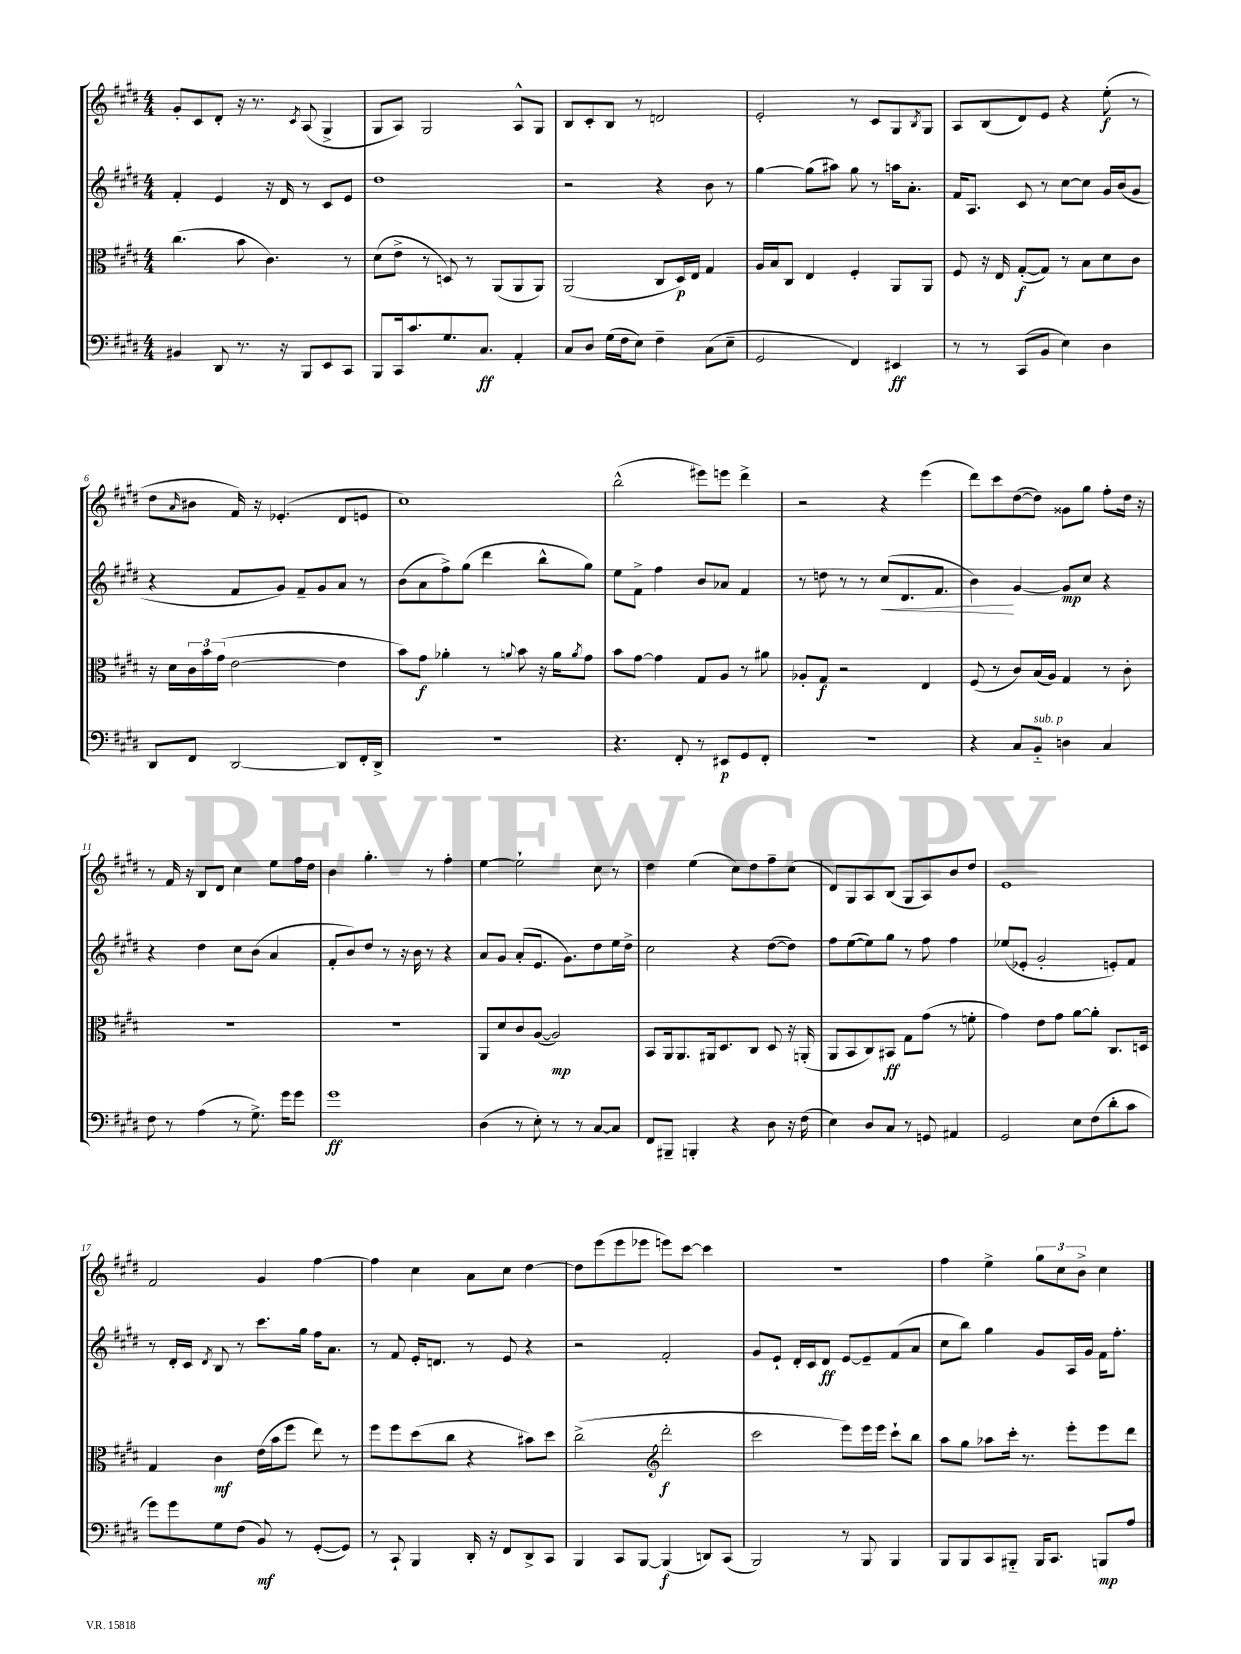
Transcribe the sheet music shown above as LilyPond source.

<<
\new StaffGroup <<
\new Staff = "s0" {
    \clef treble \key e \major \numericTimeSignature \time 4/4
    gis'8-. cis'8 dis'8-. r16 r8. \acciaccatura { cis'8 } a8( gis4-> |
    gis8 a8) gis2 a8-^ gis8 |
    b8 cis'8-. b8 r8 d'2 |
    e'2-. r8 cis'8 gis8 \acciaccatura { b8 } gis8 |
    a8 b8( dis'8) e'8 r4 e''8-.\f( r8 |
    dis''8 \grace { a'16 } bis'8 fis'16) r16 ees'4.-.( dis'8 e'8 |
    cis''1) |
    b''2-^( eis'''8) e'''8 dis'''4-> |
    r2 r4 e'''4( |
    dis'''8) cis'''8 dis''8~( dis''8) gisis'8 gis''8 fis''8-. dis''16 r16 |
    r8 fis'16 r16 b8 dis'8 cis''4 e''8 fis''16 dis''16 |
    b'4 gis''4.-. r8 fis''4-. |
    e''4~ e''2-! cis''8 r8 |
    dis''4 e''4( cis''8) dis''8 fis''8-- cis''8( |
    dis'8) gis8 a8 b8( gis8 a8) b'8 dis''8 |
    e'1 |
    fis'2 gis'4 fis''4~ |
    fis''4 cis''4 a'8 cis''8 dis''4~ |
    dis''8 e'''8( e'''8 ees'''8 e'''8) cis'''8~ cis'''4 |
    R1 |
    fis''4 e''4-> \tuplet 3/2 { gis''8 cis''8 b'8-> } cis''4 \bar "|." |
}
\new Staff = "s1" {
    \clef treble \key e \major \numericTimeSignature \time 4/4
    fis'4-. e'4 r16 dis'16 r8 cis'8 e'8 |
    dis''1 |
    r2 r4 b'8 r8 |
    gis''4~ gis''8( ais''8) gis''8 r8 a''16 a'8.-. |
    fis'16 a8. cis'8 r8 cis''8~ cis''8 gis'16 b'16( gis'8 |
    r4 fis'8 gis'8) fis'8-- gis'8 a'8 r8 |
    b'8( a'8 fis''8->) gis''8( dis'''4 b''8-^ gis''8) |
    e''8 fis'8-> fis''4 b'8 aes'8 fis'4 |
    r8 d''8 r8 r8 cis''8\<( dis'8. fis'8. |
    b'4\!) gis'4~ gis'8\mp cis''8 r4 |
    r4 dis''4 cis''8 b'8( a'4 |
    fis'8-. b'8) dis''8 r8 r16 b'16 r8 r4 |
    a'8 gis'8 a'8-.( e'8. gis'8.) dis''8 e''16 dis''16-> |
    cis''2 r4 dis''8~( dis''8) |
    fis''8 e''8~( e''8) gis''8 r8 fis''8 fis''4 |
    ees''8( ees'8-. gis'2-. e'8-.) fis'8 |
    r8 dis'16-. cis'16 \acciaccatura { dis'8 } b8 r8 cis'''8. gis''16 fis''16 a'8. |
    r8 fis'8 e'16-. d'8. r8 e'8 r4 |
    r2 fis'2-. |
    gis'8 e'8-! dis'16-. cis'16 dis'8\ff e'8~ e'8-- fis'8( a'8 |
    cis''8 b''8) gis''4 gis'8 a16 gis'16 fis'16 fis''8.-. \bar "|." |
}
\new Staff = "s2" {
    \clef alto \key e \major \numericTimeSignature \time 4/4
    cis''4.( b'8 cis'4.) r8 |
    dis'8( e'8-> r8 d8) r8 a,8( a,8 a,8) |
    a,2( cis8 dis16\p) e16 gis4 |
    a16 b16 cis8 e4 fis4-. a,8 a,8 |
    fis8 r16 e16 gis8~-.\f( gis8) r8 b8 dis'8 cis'8 |
    r16 dis'16 \tuplet 3/2 { cis'16 b'16 gis'16( } e'2~ e'4 |
    b'8) gis'8\f aes'4-. r8 \appoggiatura { a'8 } b'8 r16 a'16 \acciaccatura { a'8 } gis'8 |
    b'8 gis'8~ gis'4 gis8 a8 r8 ais'8 |
    aes8-. gis8\f r2 e4 |
    fis8( r8 cis'8) b16( a16) gis4 r8 cis'8-. |
    R1 |
    R1 |
    a,8 dis'8 cis'8 a8~( a2\mp) |
    b,8 a,16 a,8. ais,16 dis8. cis8 dis8 r16 a,16-.( |
    a,8 b,8 cis8) bis,8\ff gis8 gis'8( r8 f'8-. |
    gis'4) e'8 gis'8 a'8~ a'8-. cis8. d16 |
    gis4 cis'4\mf e'16( b'16 fis''8 e''8) r8 |
    fis''8 fis''8 dis''8( cis''8 r4 bis'8) dis''8 |
    cis''2->( \clef treble dis'''2-.\f |
    cis'''2 e'''8) e'''16 e'''16 cis'''8-! b''8 |
    a''8 gis''8 aes''8 cis'''16-. r8. e'''8-. e'''8 dis'''8 \bar "|." |
}
\new Staff = "s3" {
    \clef bass \key e \major \numericTimeSignature \time 4/4
    bis,4 dis,8 r8. r16 b,,8 e,8 cis,8 |
    b,,8 cis,16 cis'8. gis8. cis8.\ff a,4-. |
    cis8 dis8 gis16( fis16 e8) fis4-- cis8( e8-- |
    gis,2 fis,4) eis,4\ff |
    r8 r8 cis,8( b,8 e4) dis4 |
    dis,8 fis,8 dis,2~ dis,8 fis,16-. dis,16-> |
    R1 |
    r4. fis,8-. r8 eis,8\p gis,8 fis,8-. |
    R1 |
    r4 cis8 b,8-_^\markup { \italic "sub. p" } d4 cis4 |
    fis8 r8 a4( r8 gis8.->) gis'16 gis'8 |
    gis'1\ff |
    dis4( r8 e8-.) r8 r8 cis8~ cis8 |
    fis,8 bis,,8-- b,,4-. r4 dis8 r16 fis16( |
    e4) dis8 cis8 r8 g,8 ais,4 |
    gis,2 e8 fis8( dis'8-. cis'8 |
    gis'8) gis'8 gis8 fis8( b,8\mf) r8 gis,8~-.( gis,8) |
    r8 cis,8-! b,,4 dis,16-. r16 fis,8 dis,8-> cis,8 |
    b,,4 cis,8 b,,8~ b,,4\f( d,8) cis,8( |
    b,,2) r8 b,,8 b,,4 |
    b,,8 b,,8 cis,8 bis,,8-_ bis,,16 cis,8. b,,8\mp a8 \bar "|." |
}
>>
>>
